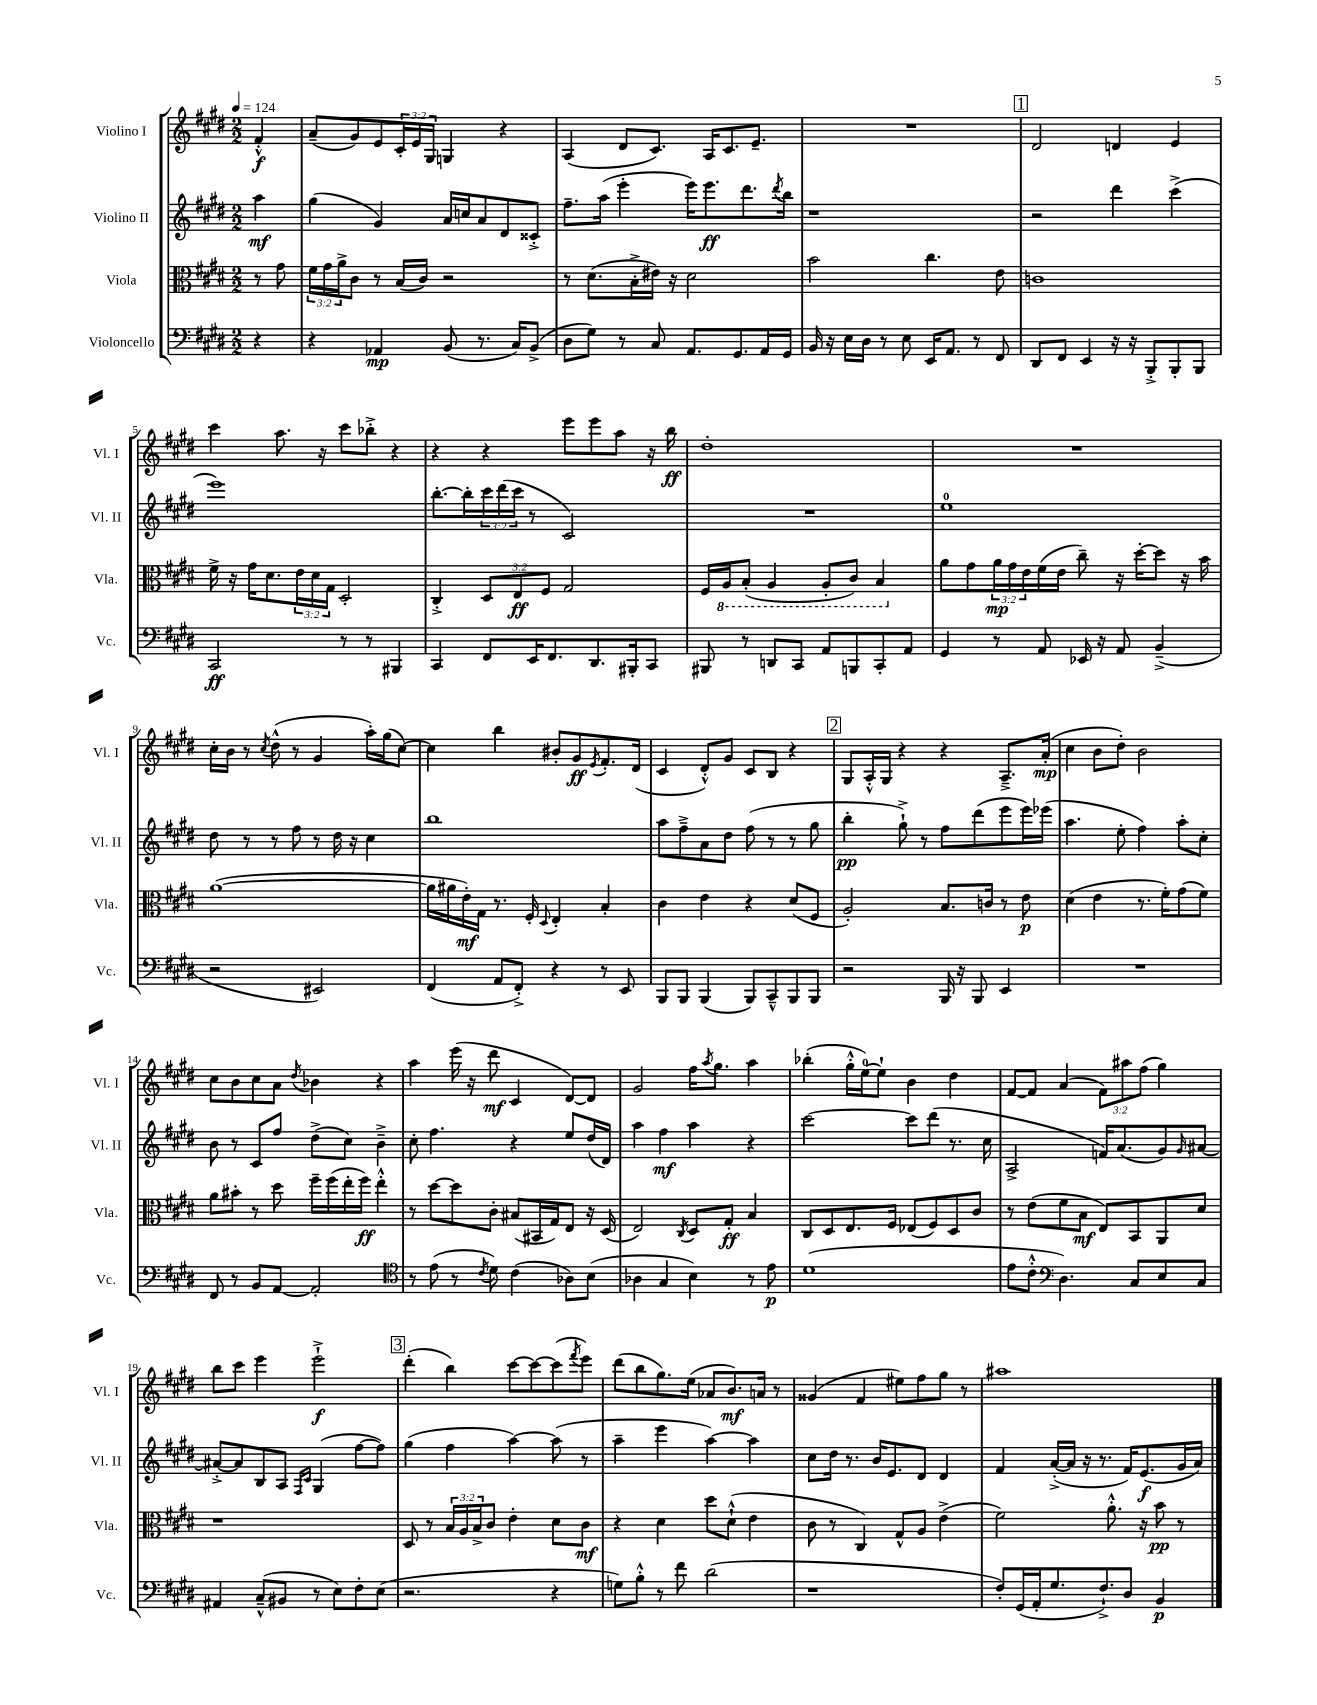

**kern	**kern	**kern	**kern
*staff4	*staff3	*staff2	*staff1
*clefF4	*clefC3	*clefG2	*clefG2
*k[f#c#g#d#]	*k[f#c#g#d#]	*k[f#c#g#d#]	*k[f#c#g#d#]
*M2/2	*M2/2	*M2/2	*M2/2
*MM124	*MM124	*MM124	*MM124
4r	8r	4aa	4f#'^^
.	8g#	.	.
=	=	=	=
4r	24f#	(4gg#	(8a~
.	24g#	.	.
.	24a^	.	.
.	8c#	.	8g#)
4AA-	8r	4g#)	8e
.	(16B	.	24c#'
.	.	.	24e
.	16c#)	.	.
.	.	.	24G#
(8BB	2r	16a	4G
.	.	16cc	.
8.r	.	8a	.
.	.	8d#	4r
16C#)	.	.	.
(8BB^	.	8c##'^	.
=	=	=	=
8D#	8r	8.ff#~	(4A
8G#)	(8.d#	.	.
.	.	(16aa	.
8r	.	4eee'	8d#
.	16B'^	.	.
8C#	16e#)	.	8.c#)
.	16r	.	.
8.AA	2d#	16eee)	.
.	.	8.eee	16A
.	.	.	8.c#
8.GG#	.	.	.
.	.	8.ddd#	.
.	.	.	8.e~
16AA	.	.	.
.	.	8qddd#	.
16GG#	.	16bb	.
=	=	=	=
16BB	2b	1r	1r
16r	.	.	.
16E	.	.	.
16D#	.	.	.
8r	.	.	.
8E	.	.	.
16EE	4.cc#	.	.
8.AA	.	.	.
8r	.	.	.
8FF#	8e	.	.
=	=	=	=
8DD#	1c	2r	2d#
8FF#	.	.	.
4EE	.	.	.
16r	.	4ddd#	4d
16r	.	.	.
8BBB'^	.	.	.
8BBB'	.	(4ccc#^	4e
8BBB	.	.	.
=	=	=	=
2CC#	16f#^	1eee)	4ccc#
.	16r	.	.
.	16g#	.	.
.	8.d#	.	.
.	.	.	8.aa
.	24e	.	.
.	24d#	.	.
.	.	.	16r
.	24G#	.	.
8r	2D#'	.	8ccc#
8r	.	.	8bb-'^
4BBB#	.	.	4r
=	=	=	=
4CC#	4C#'^	[8.bb'	4r
.	.	16bb']	.
8FF#	12D#	24ccc#	4r
.	.	(24ddd#	.
.	12E	24ccc#	.
16EE	.	8r	.
.	12F#	.	.
8.FF#	.	.	.
.	2G#	2c#)	8eee
8.DD#	.	.	8eee
.	.	.	8aa
16BBB#'	.	.	.
8CC#	.	.	16r
.	.	.	16bb
=	=	=	=
8BBB#	16F#	1r	1dd#'
.	16AA	.	.
8r	(8BB'	.	.
8DD	4AA	.	.
8CC#	.	.	.
8AA	8AA'	.	.
8BBB	8C#)	.	.
8CC#'	4BB	.	.
8AA	.	.	.
=	=	=	=
4GG#	8a	1ee	1r
.	8g#	.	.
8r	24a	.	.
.	24g#	.	.
.	24e	.	.
8AA	(16f#	.	.
.	16e	.	.
16EE-	8cc#~)	.	.
16r	.	.	.
8AA	16r	.	.
.	[16dd#'	.	.
(4BB~^	8dd#]	.	.
.	16r	.	.
.	16b	.	.
=	=	=	=
2r	([1a	8dd#	16cc#'
.	.	.	16b
.	.	8r	8r
.	.	.	8qcc#
.	.	8r	(8dd#^^
.	.	8ff#	8r
2EE#)	.	8r	4g#
.	.	16dd#	.
.	.	16r	.
.	.	4cc#	16aa')
.	.	.	(16gg#
.	.	.	[8cc#)
=	=	=	=
(4FF#	16a]	1bb	4cc#]
.	16a#	.	.
.	16e')	.	.
.	16G#	.	.
8AA	8.r	.	4bb
8FF#'^)	.	.	.
.	16F#'	.	.
.	8qqD#	.	.
4r	4E'	.	8b#'
.	.	.	8g#
.	.	.	8qe
8r	4B'	.	8.f#'
8EE	.	.	.
.	.	.	(16d#
=	=	=	=
8BBB	4c#	8aa	4c#
8BBB	.	8ff#~^	.
(4BBB	4e	8a	8d#'^^)
.	.	8dd#	8g#
8BBB)	4r	(8ff#	8c#
8CC#~^^	.	8r	8B
8BBB	(8d#	8r	4r
8BBB	8F#	8gg#	.
=	=	=	=
2r	2A')	4bb'	8G#
.	.	.	16A'^^
.	.	.	16G#
.	.	8gg#`^)	4r
.	.	8r	.
16BBB	8.B	8ff#	4r
16r	.	.	.
8BBB	.	(8ddd#	.
.	16c	.	.
4EE	8r	8eee	8.A~^
.	8e	16eee)	.
.	.	(16eee-	(16a'
=	=	=	=
1r	(4d#	4.aa	4cc#
.	4e	.	8b
.	.	8ee'	8dd#')
.	8.r	4ff#)	2b
.	16f#')	.	.
.	(8g#	8aa'	.
.	8f#)	8cc#'	.
=	=	=	=
8FF#	8a	8b	8cc#
8r	8b#'	8r	8b
8BB	8r	8c#	8cc#
[8AA	8dd#	8ff#	8a
.	.	.	8qdd#
2AA']	16ff#~	(8dd#^	4b-
.	(16ff#	.	.
.	16ee'	8cc#)	.
.	16ff#)	.	.
.	4ee'^^	4b~^	4r
=	=	=	=
*clefC4	*	*	*
8r	8r	8cc#'	4aa
(8e	[8dd#	4.ff#	.
8r	8dd#]	.	(16eee
.	.	.	16r
8qc#	.	.	.
8d#)	8c#'	.	8ddd#
(4c#	(8B#	4r	4c#
.	16BB#	.	.
.	16G#)	.	.
8A-)	8E	8ee	[8d#)
(8B	16r	(16dd#	8d#]
.	(16D#	16d#)	.
=	=	=	=
4A-	2E)	4aa	2g#
4G#	.	4ff#	.
.	8qC#	.	.
4B)	8D#	4aa	16ff#
.	.	.	8qaa
.	.	.	8.gg#
.	8G#'	.	.
8r	4B	4r	4aa
8e	.	.	.
=	=	=	=
(1d#	8C#	[2ccc#	(4bb-'
.	8D#	.	.
.	8.E	.	16gg#'^^
.	.	.	[16ee)
.	.	.	8ee`]
.	16F#	.	.
.	(8E-	8ccc#]	4b
.	8F#)	(8ddd#	.
.	8D#	8.r	4dd#
.	8c#	.	.
.	.	16cc#	.
=	=	=	=
8e	8r	2A^	[8f#
8c#'^^	(8e	.	8f#]
*clefF4	*	*	*
4.D#)	8f#	.	(4a
.	8B	.	.
.	8E)	16f)	12f#)
.	.	(8.a	.
.	.	.	12aa#
8C#	8BB	.	.
.	.	.	(12ff#
8E	8AA	8g#)	4gg#)
.	.	16qqg#	.
8C#	8d#	[8a#	.
=	=	=	=
4AA#	1r	8a#'^_	8bb
.	.	8a#]	8ccc#
(8C#~^^	.	8B	4eee
8BB#	.	8A	.
.	.	16qqF#	.
.	.	16qqc#	.
8r	.	(4G#	2eee`^
8E)	.	.	.
8F#'	.	[8ff#	.
(8E	.	8ff#])	.
=	=	=	=
2.r	8D#	(4gg#	(4ddd#'
.	8r	.	.
.	24B	4ff#	4bb)
.	24A	.	.
.	24B^	.	.
.	8c#	.	.
.	4e'	[4aa)	[8ccc#
.	.	.	8ccc#_
4r	8d#	(8aa]	(8ccc#]
.	.	.	8qfff#
.	8c#	8r	8eee)
=	=	=	=
8G)	4r	4aa~	(8ddd#
8B'^^	.	.	8bb
8r	4d#	4eee	8.gg#)
8f#	.	.	.
.	.	.	(16ee
(2d#	8dd#	[4aa)	8a-
.	(8d#`^^	.	8.b)
.	4e	4aa]	.
.	.	.	16a
.	.	.	8r
=	=	=	=
1r	8c#	8cc#	(4g##
.	8r	16dd#	.
.	.	8.r	.
.	4C#)	.	4f#
.	.	16b	.
.	.	8.e	.
.	8G#^^	.	8ee#)
.	8A	8d#	8ff#
.	(4e^	4d#	8gg#
.	.	.	8r
=	=	=	=
8F#')	2f#)	4f#	1aa#
(16GG#	.	.	.
16AA'	.	.	.
8.G#	.	([16a'^	.
.	.	16a]	.
.	.	16r	.
8.F#`^)	.	8.r	.
.	8.a'^^	.	.
8D#	.	16f#)	.
.	16r	(8.e	.
4BB	8b	.	.
.	8r	16g#	.
.	.	16a)	.
==	==	==	==
*-	*-	*-	*-
